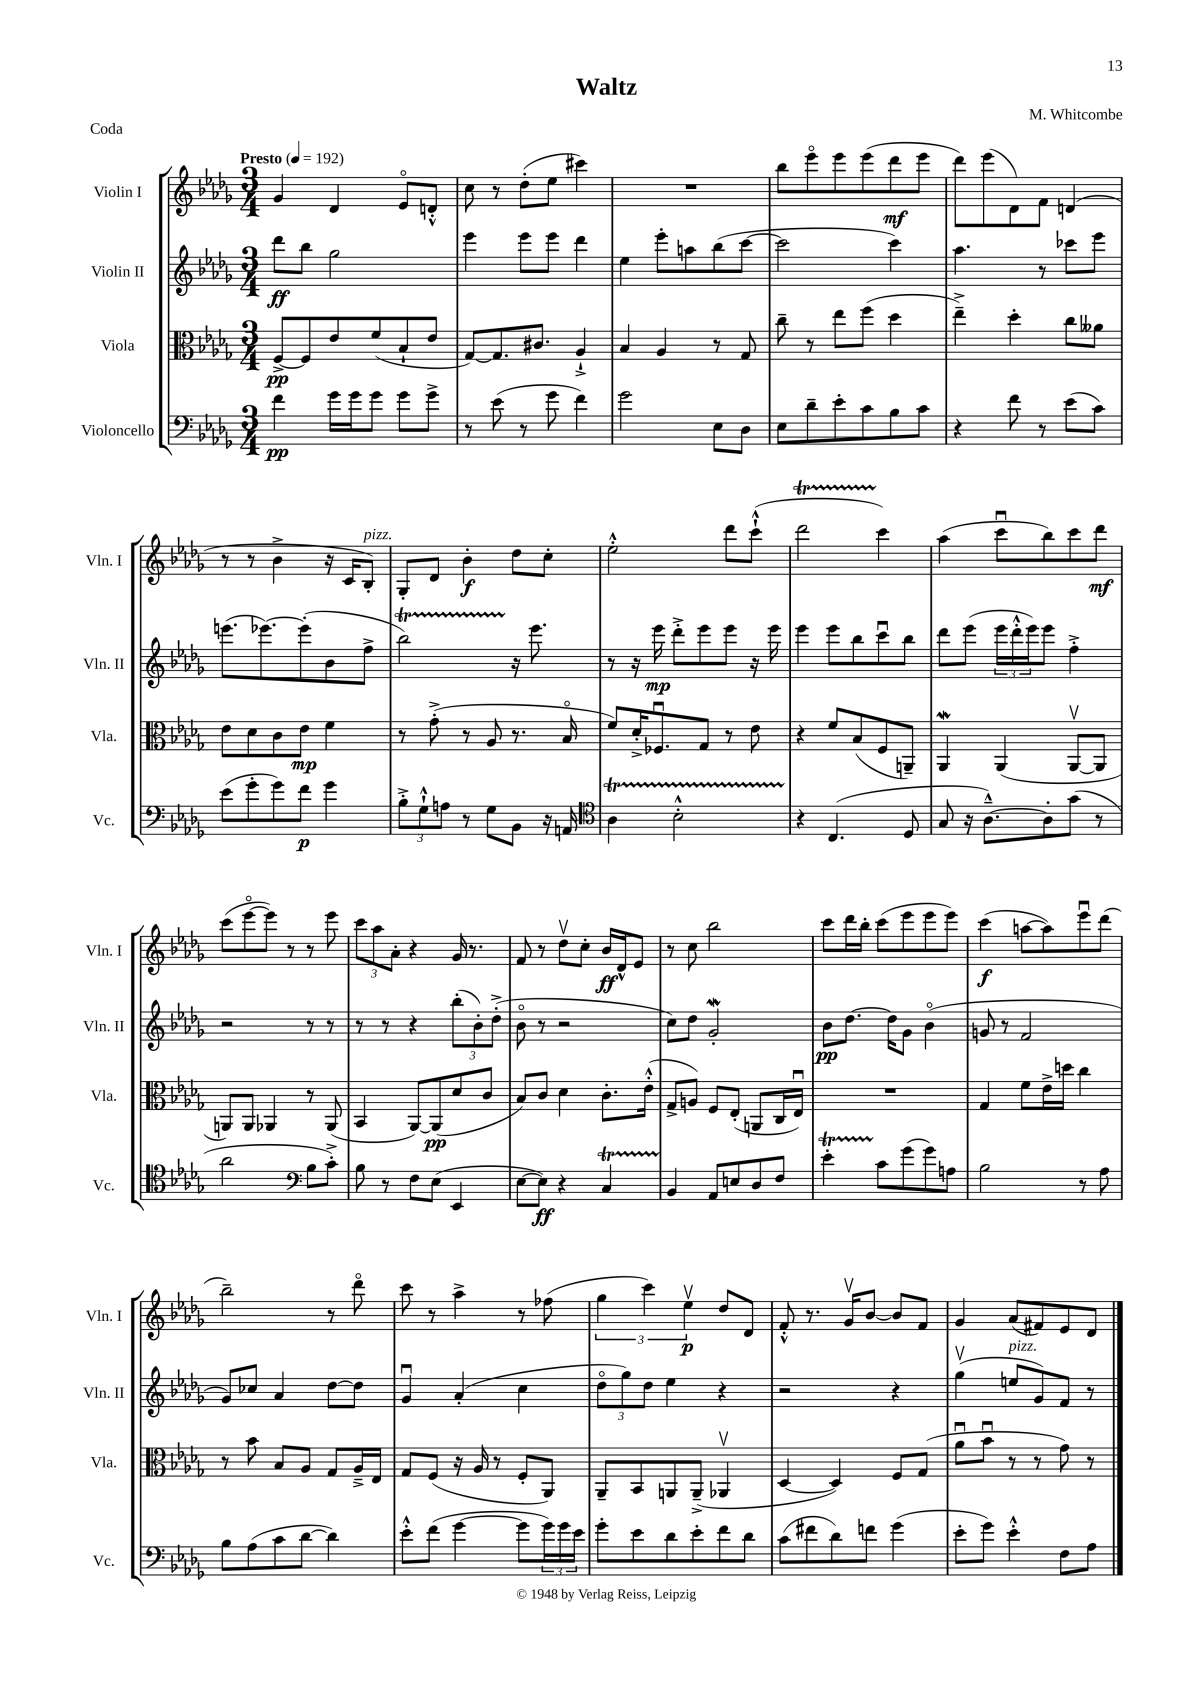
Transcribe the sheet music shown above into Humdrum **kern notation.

**kern	**dynam	**kern	**dynam	**kern	**dynam	**kern	**dynam
*part4	*part4	*part3	*part3	*part2	*part2	*part1	*part1
*staff4	*staff4	*staff3	*staff3	*staff2	*staff2	*staff1	*staff1
*I"Violoncello	*	*I"Viola	*	*I"Violin II	*	*I"Violin I	*
*I'Vc.	*	*I'Vla.	*	*I'Vln. II	*	*I'Vln. I	*
*clefF4	*	*clefC3	*	*clefG2	*	*clefG2	*
*k[b-e-a-d-g-]	*	*k[b-e-a-d-g-]	*	*k[b-e-a-d-g-]	*	*k[b-e-a-d-g-]	*
*M3/4	*	*M3/4	*	*M3/4	*	*M3/4	*
*MM192	*	*MM192	*	*MM192	*	*MM192	*
=1	=1	=1	=1	=1	=1	=1	=1
!	!	!	!	!	!	!LO:TX:a:B:t=Presto	!
4f\	pp	[8F^/L	pp	8ddd-\L	ff	4g-/	.
.	.	8F/]	.	8bb-\J	.	.	.
16g-\LL	.	8e-/	.	2gg-\	.	4d-/	.
16g-\J	.	.	.	.	.	.	.
8g-\J	.	(8f/	.	.	.	.	.
8g-\L	.	8B-`/	.	.	.	8e-/L	.
8g-^\J	.	8e-/J	.	.	.	8dn'^^/J	.
=2	=2	=2	=2	=2	=2	=2	=2
8r	.	[8G-/L)	.	4eee-\	.	8cc\	.
(8e-\	.	8.G-/]	.	.	.	8r	.
8r	.	.	.	8eee-\L	.	(8dd-'\L	.
.	.	8.c#X/J	.	.	.	.	.
8g-\	.	.	.	8eee-\J	.	8ee-\J	.
4f\)	.	4A-`^/	.	4ddd-\	.	4ccc#X\)	.
=3	=3	=3	=3	=3	=3	=3	=3
2g-\	.	4B-/	.	4ee-\	.	2.r	.
.	.	4A-/	.	8eee-'\L	.	.	.
.	.	.	.	8aan\	.	.	.
8E-\L	.	8r	.	(8bb-\	.	.	.
8D-\J	.	8G-/	.	[8ccc\J	.	.	.
=4	=4	=4	=4	=4	=4	=4	=4
8E-\L	.	8cc~\	.	2ccc\]	.	8bb-\L	.
8d-~\	.	8r	.	.	.	8eee-\	.
8e-'\	.	8ee-\L	.	.	.	8eee-\	.
8c\	.	(8ff\J	.	.	.	(8eee-\	.
8B-\	.	4dd-\	.	4ccc\)	.	8ddd-\	mf
8c\J	.	.	.	.	.	8eee-\J	.
=5	=5	=5	=5	=5	=5	=5	=5
4r	.	4ee-~^\)	.	4.aa-\	.	8ddd-\L)	.
.	.	.	.	.	.	(8eee-\	.
8f\	.	4dd-'\	.	.	.	8d-\)	.
8r	.	.	.	8r	.	8f\J	.
(8e-\L	.	8cc\L	.	8ccc-X\L	.	(4dn/	.
8c\J)	.	8a--X\J	.	8eee-\J	.	.	.
!!LO:LB:g=z
=6	=6	=6	=6	=6	=6	=6	=6
(8e-\L	.	8e-\L	.	(8.eeen\L	.	8r	.
8g-'\	.	8d-\	.	.	.	8r	.
.	.	.	.	[8.eee-X\)	.	.	.
8g-\)	.	8c\	.	.	.	4b-^\	.
8f\J	p	8e-\J	mp	(8eee-'\]	.	.	.
4g-\	.	4f\	.	8b-\	.	16r	.
.	.	.	.	.	.	16c/KL	.
!	!	!	!	!	!	!LO:TX:a:i:t=pizz.	!
.	.	.	.	8ff^\J	.	8B-'/J)	.
=7	=7	=7	=7	=7	=7	=7	=7
12B-'^\L	.	8r	.	2bb-T\)	.	8G-'/L	.
12G-`^^\	.	.	.	.	.	.	.
.	.	(8g-'^\	.	.	.	8d-/J	.
12An\J	.	.	.	.	.	.	.
8r	.	8r	.	.	.	4b-'\	f
8G-\L	.	8A-/	.	.	.	.	.
8BB-\J	.	8.r	.	16r	.	8dd-\L	.
.	.	.	.	8.eee-\	.	.	.
16r	.	.	.	.	.	8cc'\J	.
16AAn/	.	16B-/	.	.	.	.	.
=8	=8	=8	=8	=8	=8	=8	=8
*clefC4	*	*	*	*	*	*	*
4A-T\	.	8f/L)	.	8r	.	2ee-'^^\	.
.	.	16d-'^/K	.	16r	.	.	.
.	.	8.F-Xu/	.	16eee-\	mp	.	.
2B-TTT'^^\	.	.	.	8ddd-'^\L	.	.	.
.	.	8G-/J	.	8eee-\	.	.	.
.	.	8r	.	8eee-\J	.	8ddd-\L	.
.	.	8e-\	.	16r	.	(8ccc`^^\J	.
.	.	.	.	16eee-\	.	.	.
=9	=9	=9	=9	=9	=9	=9	=9
4r	.	4r	.	4eee-\	.	2ddd-T\	.
(4.C/	.	8f/L	.	8eee-\L	.	.	.
.	.	(8B-/	.	8bb-\	.	.	.
.	.	8F/	.	8cccu\	.	4ccc\)	.
8D-/	.	8AAn~/J)	.	8bb-\J	.	.	.
=10	=10	=10	=10	=10	=10	=10	=10
8G-/	.	4AA-W/	.	8ddd-\L	.	(4aa-\	.
16r	.	.	.	(8eee-\J	.	.	.
[8.A-~^^\L)	.	.	.	.	.	.	.
.	.	(4AA-/	.	24eee-\LL	.	8cccu\L	.
.	.	.	.	24ddd-'^^\	.	.	.
.	.	.	.	24eee-\J)	.	.	.
8A-'\]	.	.	.	8eee-\J	.	8bb-\)	.
(8g-\J	.	[8AA-v/L	.	4ff'^\	.	8ccc\	.
8r	.	8AA-/J]	.	.	.	8ddd-\J	mf
!!LO:LB:g=z
=11	=11	=11	=11	=11	=11	=11	=11
2a-\	.	8AAn/L)	.	2r	.	(8ccc\L	.
.	.	8AA/J	.	.	.	[8eee-\	.
.	.	4AA-X/	.	.	.	8eee-\J])	.
.	.	.	.	.	.	8r	.
*clefF4	*	*	*	*	*	*	*
8B-\L	.	8r	.	8r	.	8r	.
8c'^\J)	.	(8AA-/	.	8r	.	8eee-\	.
=12	=12	=12	=12	=12	=12	=12	=12
8B-\	.	4BB-/	.	8r	.	12ccc\L	.
.	.	.	.	.	.	12aa-\	.
8r	.	.	.	8r	.	.	.
.	.	.	.	.	.	12a-'\J	.
8F\L	.	[8AA-/L)	.	4r	.	4r	.
(8E-\J	.	(8AA-/]	pp	.	.	.	.
4EE-/	.	8d-/	.	(12bb-'\L	.	16g-/	.
.	.	.	.	.	.	8.r	.
.	.	.	.	12b-'\)	.	.	.
.	.	8c/J	.	.	.	.	.
.	.	.	.	(12dd-'^\J	.	.	.
=13	=13	=13	=13	=13	=13	=13	=13
[8E-\L	.	8B-/L)	.	8b-\	.	8f/	.
8E-\J])	ff	8c/J	.	8r	.	8r	.
4r	.	4d-\	.	2r	.	8dd-v\L	.
.	.	.	.	.	.	8cc'\J	.
4Ct/	.	8.c'\L	.	.	.	16b-/LL	ff
.	.	.	.	.	.	16d-^^/J	.
.	.	.	.	.	.	8e-/J	.
.	.	(16e-'^^\Jk	.	.	.	.	.
=14	=14	=14	=14	=14	=14	=14	=14
4BB-/	.	8G-^/L	.	8cc\L)	.	8r	.
.	.	8An/J)	.	8dd-\J	.	8cc\	.
8AA-/L	.	8F/L	.	2g-w'/	.	2bb-\	.
8En/	.	(8E-'/J	.	.	.	.	.
8D-/	.	8AAn/L	.	.	.	.	.
8F/J	.	16C/L	.	.	.	.	.
.	.	16E-u/JJ)	.	.	.	.	.
=15	=15	=15	=15	=15	=15	=15	=15
4e-T'\	.	2.r	.	8b-\L	pp	8ccc\L	.
.	.	.	.	[8.dd-\J	.	16ddd-\L	.
.	.	.	.	.	.	16bb-'\JJ	.
8c\L	.	.	.	.	.	(8ccc\L	.
.	.	.	.	16dd-\KL]	.	.	.
(8g-\	.	.	.	8g-\J	.	8eee-\	.
8g-\)	.	.	.	(4b-\	.	8eee-\	.
8An\J	.	.	.	.	.	8eee-\J)	.
=16	=16	=16	=16	=16	=16	=16	=16
2B-\	.	4G-/	.	8gn/	.	(4ccc\	f
.	.	.	.	8r	.	.	.
.	.	8f\L	.	2f/	.	[8aan\L	.
.	.	16e-^\L	.	.	.	8aa\])	.
.	.	16ddn\JJ	.	.	.	.	.
8r	.	4cc\	.	.	.	8eee-u\	.
8A-\	.	.	.	.	.	(8ddd-\J	.
!!LO:LB:g=z
=17	=17	=17	=17	=17	=17	=17	=17
8B-\L	.	8r	.	8g-/L)	.	2bb-~\)	.
(8A-\	.	8b-\	.	8cc-X/J	.	.	.
8c\	.	8B-/L	.	4a-/	.	.	.
[8d-\J	.	8A-/J	.	.	.	.	.
4d-\])	.	8G-/L	.	[8dd-\L	.	8r	.
.	.	16A-~^/L	.	8dd-\J]	.	8ddd-\	.
.	.	16E-/JJ	.	.	.	.	.
=18	=18	=18	=18	=18	=18	=18	=18
8e-'^^\L	.	8G-/L	.	4g-u/	.	8ccc\	.
(8f\J	.	(8F/J	.	.	.	8r	.
[4g-\	.	16r	.	(4a-'/	.	4aa-^\	.
.	.	16A-/	.	.	.	.	.
.	.	8r	.	.	.	.	.
8g-\L]	.	8F'/L	.	4cc\	.	8r	.
24g-\L)	.	8AA-/J)	.	.	.	(8ff-X\	.
24g-\	.	.	.	.	.	.	.
24e-\JJ	.	.	.	.	.	.	.
=19	=19	=19	=19	=19	=19	=19	=19
8g-'\L	.	8AA-~/L	.	12dd-\L	.	6gg-\	.
.	.	.	.	12gg-\)	.	.	.
8e-\	.	8BB-/	.	.	.	.	.
.	.	.	.	12dd-\J	.	6ccc\)	.
8d-\	.	8AAn/	.	4ee-\	.	.	.
.	.	.	.	.	.	6ee-v\	p
8e-'\	.	(8AA~^/J	.	.	.	.	.
8f\	.	4AA-Xv/	.	4r	.	8dd-/L	.
8d-\J	.	.	.	.	.	8d-/J	.
=20	=20	=20	=20	=20	=20	=20	=20
(8c\L	.	[4D-/	.	2r	.	8f'^^/	.
8f#X\	.	.	.	.	.	8.r	.
8d-\)	.	4D-/])	.	.	.	.	.
.	.	.	.	.	.	16g-v/KL	.
8fn\J	.	.	.	.	.	[8b-/J	.
(4g-\	.	8F/L	.	4r	.	8b-/L]	.
.	.	(8G-/J	.	.	.	8f/J	.
=21	=21	=21	=21	=21	=21	=21	=21
8e-'\L	.	8a-u\L	.	(4gg-v\	.	4g-/	.
8g-\J)	.	8b-u\J	.	.	.	.	.
!	!	!	!	!LO:TX:a:i:t=pizz.	!	!	!
4e-'^^\	.	8r	.	8een/L	.	(8a-/L	.
.	.	8r	.	8g-/)	.	8f#X/)	.
8F\L	.	8g-\)	.	8f/J	.	8e-/	.
8A-\J	.	8r	.	8r	.	8d-/J	.
==	==	==	==	==	==	==	==
*-	*-	*-	*-	*-	*-	*-	*-
